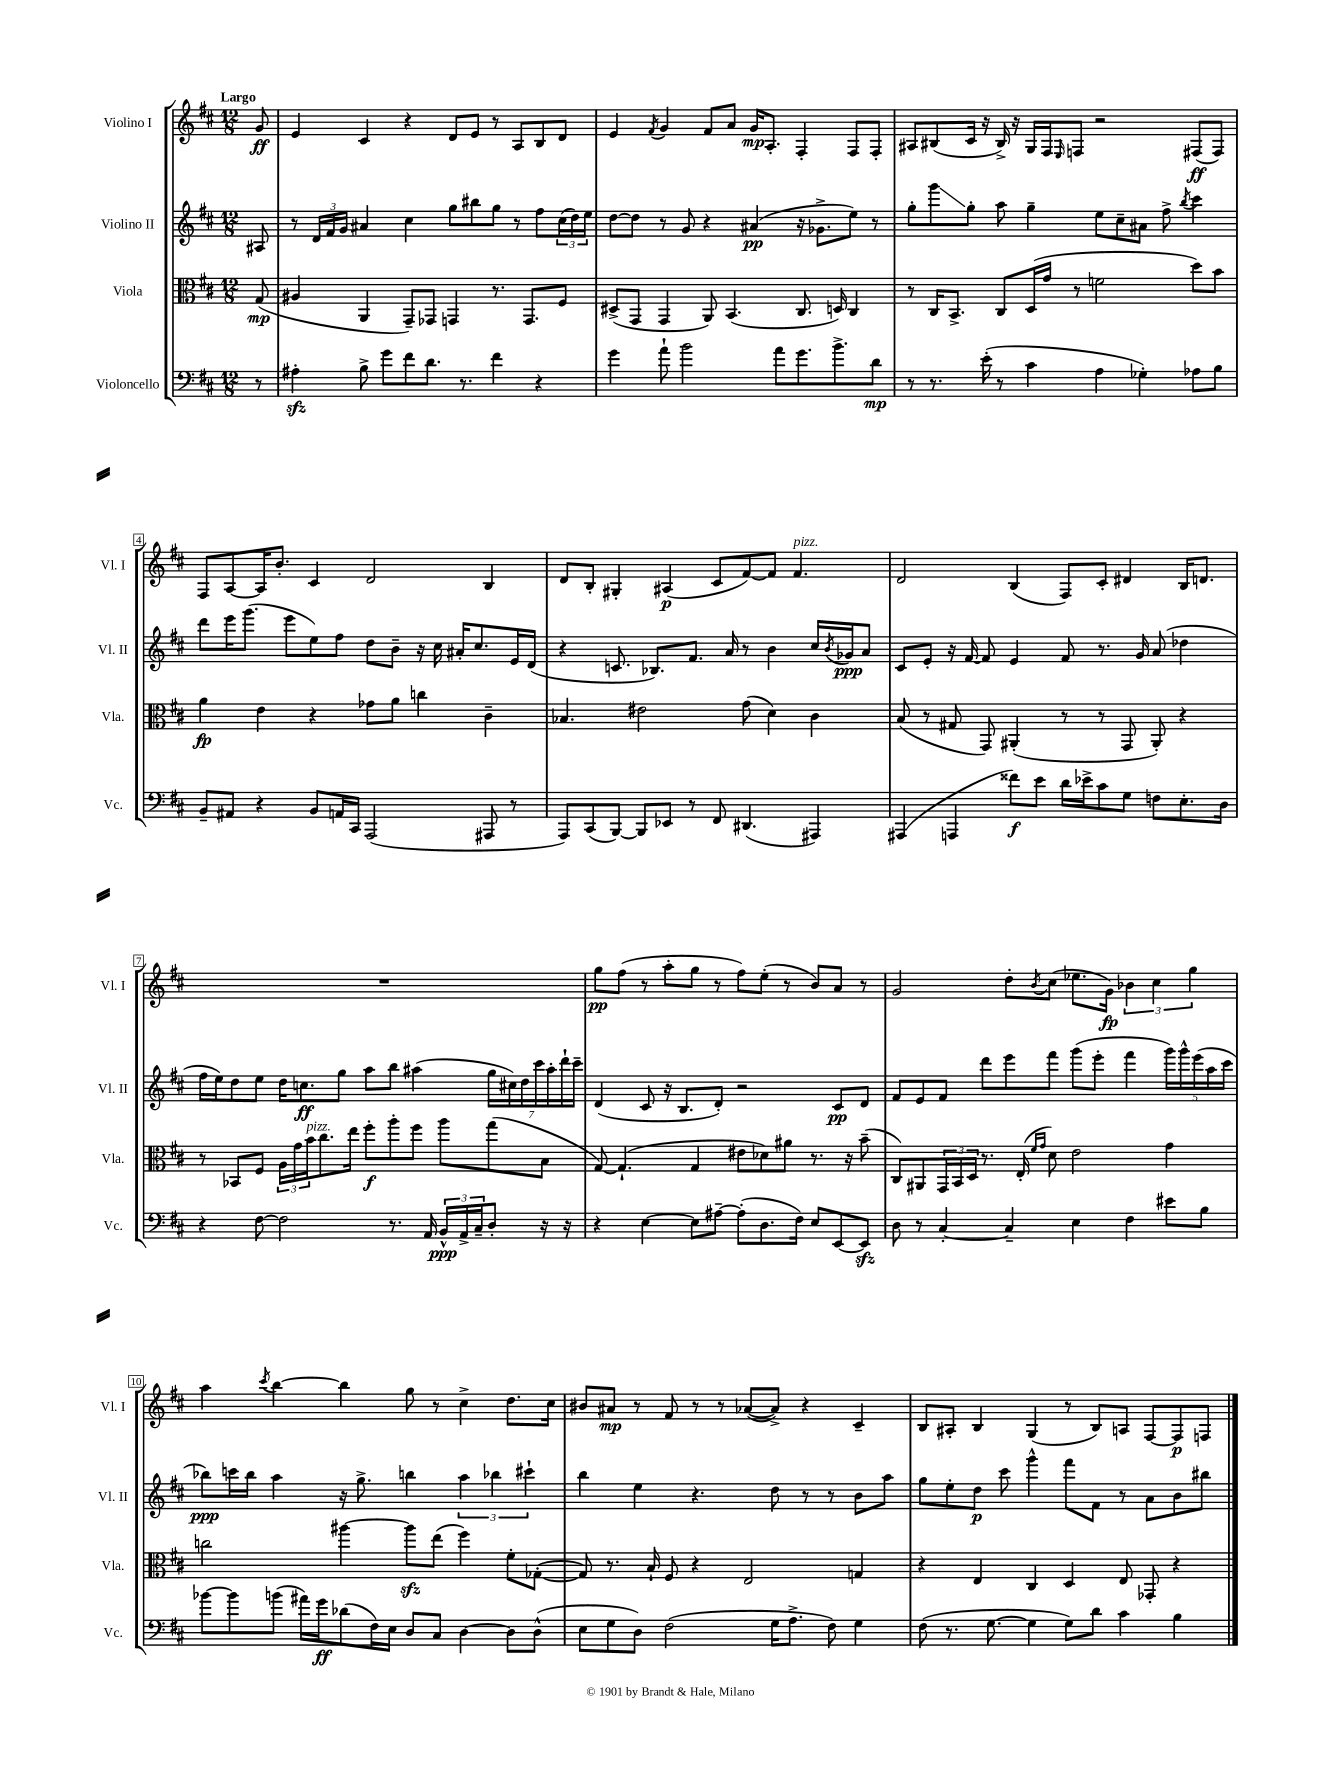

**kern	**kern	**kern	**kern
*staff4	*staff3	*staff2	*staff1
*clefF4	*clefC3	*clefG2	*clefG2
*k[f#c#]	*k[f#c#]	*k[f#c#]	*k[f#c#]
*M12/8	*M12/8	*M12/8	*M12/8
8r	(8G	8A#	8g
=	=	=	=
4A#'	4A#	8r	4e
.	.	24d	.
.	.	24f#	.
.	.	24g	.
8B^	4AA	4a#	4c#
8g	.	.	.
8f#	8GG~)	4cc#	4r
8.d	8GG-	.	.
.	4GG	8gg	8d
8.r	.	.	.
.	.	8bb#	8e
4f#	8.r	8gg	8r
.	.	8r	8A
.	8.GG	.	.
4r	.	8ff#	8B
.	8F#	(24cc#	8d
.	.	24dd)	.
.	.	24ee	.
=	=	=	=
4g	(8D#^	[8dd	4e
.	8GG	8dd]	.
.	.	.	8qf#
8a`	4GG	8r	4g
2b	.	8g	.
.	8AA)	4r	8f#
.	(4.BB	.	8a
.	.	(4a#	16g
.	.	.	8.A'
8a	.	.	.
8.g	8.C#	16r	4F#'
.	.	8.g-^	.
8.b^	16D)	.	.
.	4C#	8ee)	8F#
8d	.	8r	8F#'
=	=	=	=
8r	8r	8gg'	8A#
8.r	16C#	8ggg	(8B#
.	8.BB^	.	.
.	.	8gg'	16c#
(16e'	.	.	16r
8r	8C#	8aa	16B#^)
.	.	.	16r
4c#	(16D	4gg~	16G
.	16g	.	16F#
.	.	.	16qqE
.	8r	.	8F
4A	2f	8ee	2r
.	.	8cc#~	.
4G-')	.	8a#	.
.	.	8ff#^	.
.	.	8qbb	.
8A-	8dd)	4ccc#	(8F#
8B	8b	.	8F#)
=	=	=	=
8BB~	4a	8ddd	8F#
8AA#	.	16eee	[8A
.	.	(8.ggg	.
4r	4e	.	16A]
.	.	.	8.b'
.	.	8eee	.
8BB	4r	8ee)	4c#
16AA	.	8ff#	.
16CC#	.	.	.
(2AAA	8g-	8dd	2d
.	8a	8b~	.
.	4cc	16r	.
.	.	16cc#	.
.	.	16a#'	.
.	.	8.cc#	.
8AAA#	4c#~	.	4B
8r	.	16e	.
.	.	(16d	.
=	=	=	=
8AAA)	4.B-	4r	8d
(8CC#	.	.	8B'
[8BBB)	.	8.c	4G#'
8BBB]	2e#	.	.
.	.	8.B-)	.
8EE-	.	.	(4A#
8r	.	8.f#	.
8FF#	.	.	8c#
.	.	16a	.
(4.DD#	(8g	8r	[8f#)
.	4d)	4b	8f#]
.	.	.	4.f#
4AAA#)	4c#	16cc#	.
.	.	8qb	.
.	.	16g-	.
.	.	8a	.
=	=	=	=
(4AAA#	(8B	8c#	2d
.	8r	8e'	.
4AAA	8G#	16r	.
.	.	[16f#	.
.	8GG)	8f#]	.
8f##)	(4AA#'	4e	(4B
8e	.	.	.
16d	8r	8f#	8F#)
16e-^	.	.	.
8c#	8r	8.r	8c#'
8G	8GG	.	4d#
.	.	16g	.
8F	8AA#')	(8a	.
8.E'	4r	4dd-	16B
.	.	.	8.d
16D	.	.	.
=	=	=	=
4r	8r	16ff#	1.r
.	.	16ee)	.
.	8BB-	8dd	.
[8F#	8F#	8ee	.
2F#]	24A	16dd	.
.	24g	.	.
.	.	8.cc	.
.	24b	.	.
.	8.cc#	.	.
.	.	8gg	.
.	16ee	.	.
.	8ff#'	8aa	.
8.r	8aa'	8bb	.
.	8ff#	(4aa#	.
16AA	.	.	.
24BB^^	8aa	.	.
24AA^	.	.	.
24C#~	.	.	.
8D'	(8gg	28gg	.
.	.	28cc#)	.
.	.	28dd	.
.	.	28ccc#	.
16r	8B	.	.
.	.	28aa#'	.
.	.	28ddd`	.
16r	.	.	.
.	.	28ccc#~	.
=	=	=	=
4r	[8G)	(4d	8gg
.	(4.G`]	.	(8ff#
[4E	.	8c#	8r
.	.	16r	8aa'
.	.	8.B	.
8E]	4G	.	8gg
[8A#~	.	8d')	8r
(8A#']	8e#	2r	8ff#)
8.D	8d-)	.	(8ee'
.	8a#	.	8r
16F#)	.	.	.
8E	8.r	.	8b)
[8EE	.	8c#	8a
.	16r	.	.
8EE]	(8b~	8d	8r
=	=	=	=
8D	8C#)	8f#	2g
8r	8AA#	8e	.
[4C#'	24GG	8f#	.
.	24BB	.	.
.	24D	.	.
.	8.r	8ddd	.
4C#~]	.	8eee	8dd'
.	(16E'	.	.
.	16qqf#	.	.
.	16qqg	.	8qb
.	8d)	8fff#	(8cc#
4E	2e	(8ggg	8.ee-
.	.	8eee'	.
.	.	.	16g)
4F#	.	4fff#	6b-
.	.	.	6cc#
8e#	4g	20ggg)	.
.	.	20ggg^^	.
.	.	.	6gg
.	.	(20eee	.
8B	.	.	.
.	.	20aa	.
.	.	20ccc#	.
=	=	=	=
[8b-	2cc	8bb-)	4aa
8b-]	.	16ccc	.
.	.	16bb-	.
.	.	.	8qccc#
(8b	.	4aa	[4bb
16a#)	.	.	.
16g	.	.	.
(8d-	[4aa#	16r	4bb]
.	.	8.gg^	.
16F#)	.	.	.
16E	.	.	.
8D	8aa#]	4bb	8gg
8C#	(8ee	.	8r
[4D	4ff#)	6aa	4cc#^
.	.	6bb-	.
8D]	8f#'	.	8.dd
.	.	6ccc#`	.
(8D^^	([8G-'	.	.
.	.	.	16cc#
=	=	=	=
8E	8G-])	4bb	8b#
8G	8.r	.	8a#
8D)	.	4ee	8r
.	16B`	.	.
(2F#	8F#	.	8f#
.	4r	4.r	8r
.	.	.	8r
.	2E	.	([8a-
16G	.	8dd	8a-^])
8.A^	.	.	.
.	.	8r	4r
8F#)	.	8r	.
4G	4G	8b	4c#~
.	.	8aa	.
=	=	=	=
(8F#	4r	8gg	8B
8.r	.	8ee'	8A#'
.	4E	8dd	4B
[8.G	.	.	.
.	.	8ccc#	.
4G]	4C#	4ggg^^	(4G
8G)	4D	8fff#	8r
8d	.	8f#	8B)
4c#	8E	8r	8A
.	8GG-'	8a	[8F#
4B	4r	8b	8F#]
.	.	8bb#	8F
==	==	==	==
*-	*-	*-	*-
